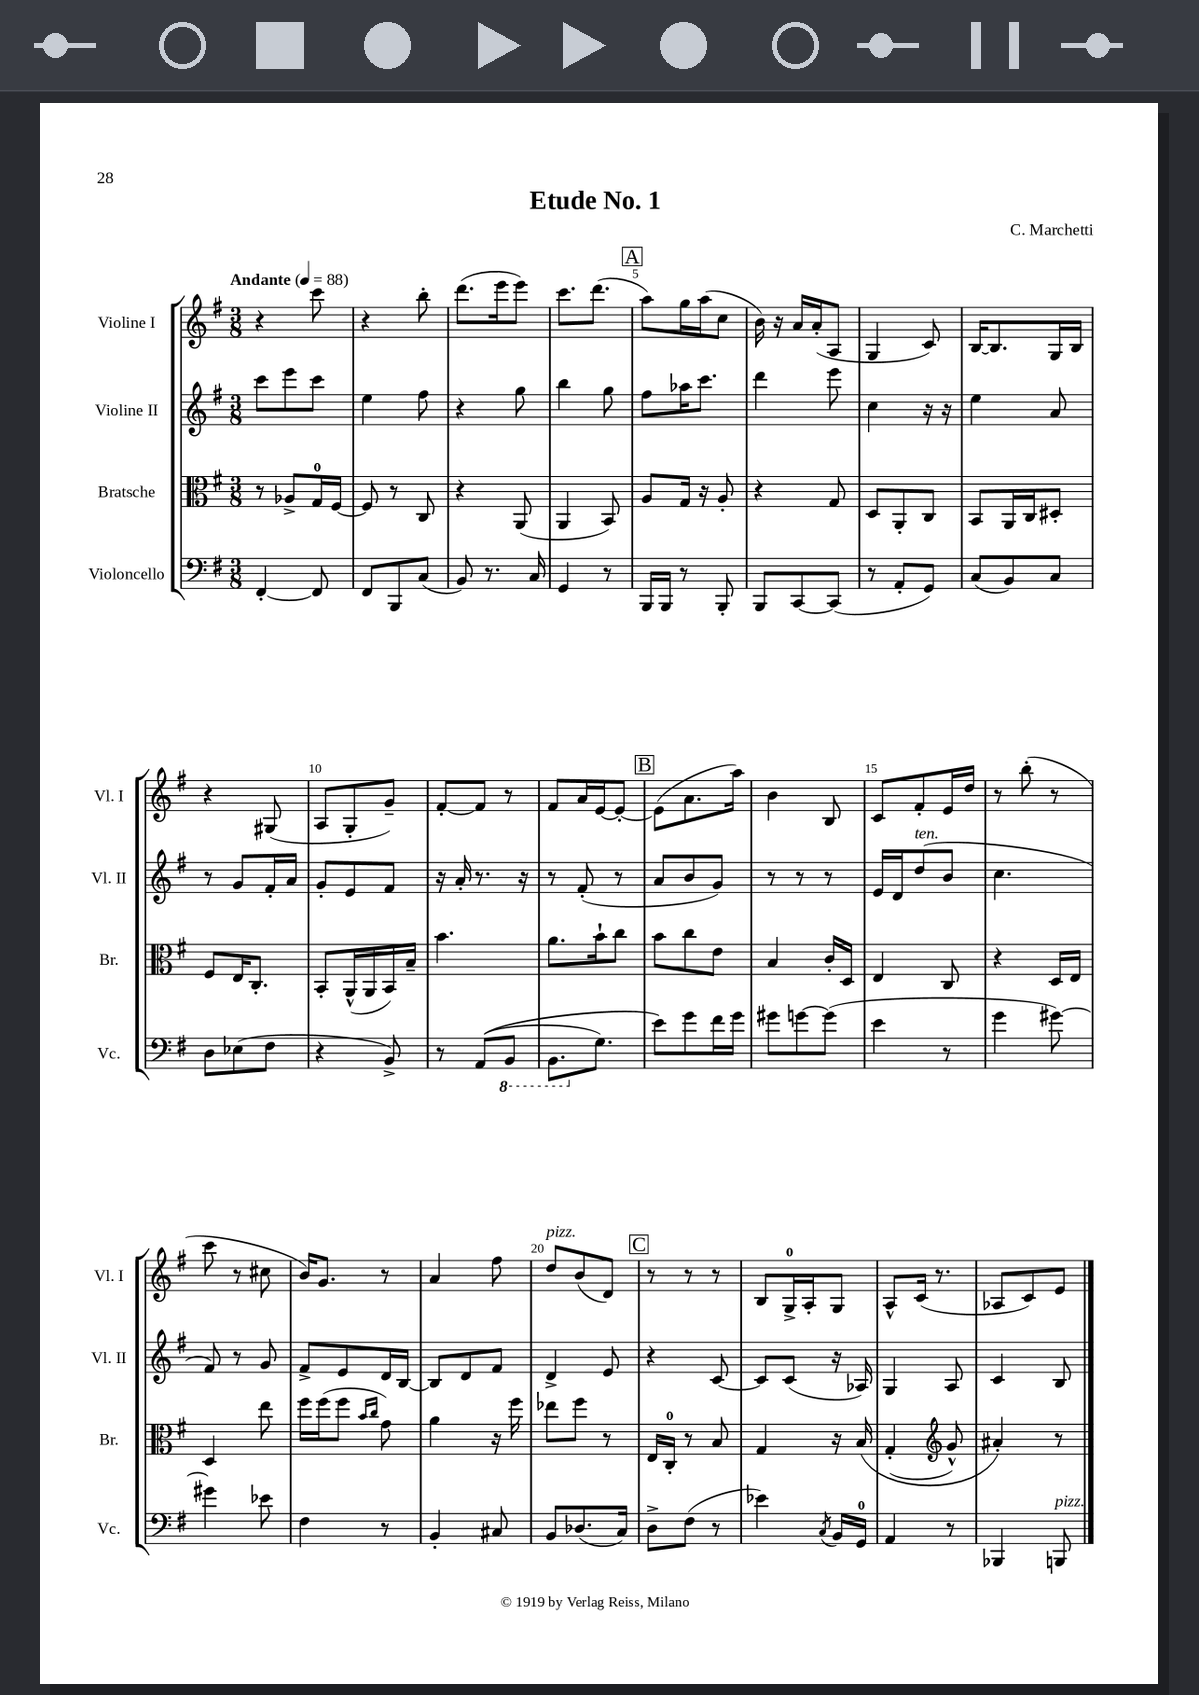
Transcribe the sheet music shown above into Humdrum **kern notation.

**kern	**kern	**kern	**kern
*staff4	*staff3	*staff2	*staff1
*clefF4	*clefC3	*clefG2	*clefG2
*k[f#]	*k[f#]	*k[f#]	*k[f#]
*M3/8	*M3/8	*M3/8	*M3/8
*MM88	*MM88	*MM88	*MM88
[4FF#'/	8r	8ccc\L	4r
.	8A-^/L	8eee\	.
8FF#/]	16G/L	8ccc\J	8ccc\
.	[16F#/JJ	.	.
=	=	=	=
8FF#/L	8F#/]	4ee\	4r
8BBB/	8r	.	.
(8C/J	8C/	8ff#\	8bb'\
=	=	=	=
8BB/)	4r	4r	(8.ddd\L
8.r	.	.	.
.	.	.	16eee\k
.	(8AA/	8gg\	8eee\J)
16C/	.	.	.
=	=	=	=
4GG/	4AA/	4bb\	8.ccc\L
.	.	.	(8.ddd\J
8r	8BB/)	8gg\	.
=	=	=	=
16BBB/LL	8A/L	8ff#\L	8aa\L)
16BBB/JJ	.	.	.
8r	16G/Jk	16aa-\K	16gg\L
.	16r	8.ccc\J	(16aa\J
8BBB'/	8A'/	.	8cc\J
=	=	=	=
8BBB/L	4r	4ddd\	16b\)
.	.	.	16r
[8CC/	.	.	16a/LL
.	.	.	(16a'/J
(8CC/]J	8G/	8eee\	8A/J
=	=	=	=
8r	8D/L	4cc\	4G/
8AA'/L	8AA'/	.	.
8GG/J)	8C/J	16r	8c/)
.	.	16r	.
=	=	=	=
(8C/L	8BB/L	4ee\	[16B/LK
.	.	.	8.B/]
8BB/)	16AA/L	.	.
.	16C/J	.	.
8C/J	8D#'/J	8a/	16G/L
.	.	.	16B/JJ
=	=	=	=
8D\L	8F#/L	8r	4r
(8E-\	16E/K	8g/L	.
.	8.C'/J	.	.
8F#\J	.	16f#'/L	(8G#/
.	.	16a/JJ	.
=	=	=	=
4r	8BB'/L	8g'/L	8A/L
.	(16AA^^/L	8e/	8G'/
.	16AA/	.	.
8BB^/)	16BB/)	8f#/J	8g~/J)
.	16B~/JJ	.	.
=	=	=	=
8r	4.b\	16r	[8f#'/L
.	.	16a'/	.
&((8AA/L	.	8.r	8f#/]J
8BBB/J	.	.	8r
.	.	16r	.
=	=	=	=
8.BBB\L	8.a\L	8r	8f#/L
.	.	(8f#'/	16a/L
8.G\J)	16b`\k	.	[16e/J
.	8cc\J	8r	8e'/_J
=	=	=	=
8e\L&)	8b\L	8a/L	(8e\]L
8g\	8cc\	8b/	8.a\
16f#\L	8e\J	8g/J)	.
16g\JJ	.	.	16aa\Jk)
=	=	=	=
8g#\L	4B/	8r	4b\
[8g\	.	8r	.
(8g\]J	16c'/LL	8r	8B/
.	16D/JJ	.	.
=	=	=	=
4e\	4E/	16e/LL	8c/L
.	.	16d/J	.
.	.	(8dd/	8f#'/
8r	8C/	8b/J	16e/L
.	.	.	16dd/JJ
=	=	=	=
4g\	4r	4.cc\	8r
.	.	.	(8bb'\
[8g#\)	16D/LL	.	8r
.	16E/JJ	.	.
=	=	=	=
4g#\]	4D/	8f#/)	8ccc\
.	.	8r	8r
8e-\	8ee\	8g/	8cc#\
=	=	=	=
4F#\	16ff#\LL	8f#^/L	16b/LK)
.	(16ff#\J	.	8.g/J
.	8ff#\J	8e/	.
.	16qqb/LL	.	.
.	16qqcc/JJ	.	.
8r	8g\)	16d/L	8r
.	.	[16B/JJ	.
=	=	=	=
4BB'/	4a\	8B/]L	4a/
.	.	8d/	.
8C#/	16r	8f#/J	8ff#\
.	16ff#\	.	.
=	=	=	=
8BB/L	8ee-\L	4d^/	8dd/L
(8.D-/	8ff#\J	.	(8b/
.	8r	8e/	8d/J)
16C/Jk)	.	.	.
=	=	=	=
8D^\L	16E/LL	4r	8r
.	16C'/JJ	.	.
(8F#\J	8r	.	8r
8r	8B/	[8c/	8r
=	=	=	=
4e-\)	4G/	8c/]L	8B/L
.	.	(8c/J	16G^/L
.	.	.	16A'/J
8qC/	.	.	.
16BB/LL	16r	16r	8G/J
16GG/JJ	&(16B/	16A-/)	.
=	=	=	=
4AA/	(4G'/	4G/	8A^^/L
.	.	.	(16c/Jk
.	.	.	8.r
*	*clefG2	*	*
8r	8g^^/)	8A/	.
=	=	=	=
4BBB-/	4a#'/&)	4c/	8A-/L
.	.	.	8c/)
8BBB/	8r	8B/	8e/J
==	==	==	==
*-	*-	*-	*-
